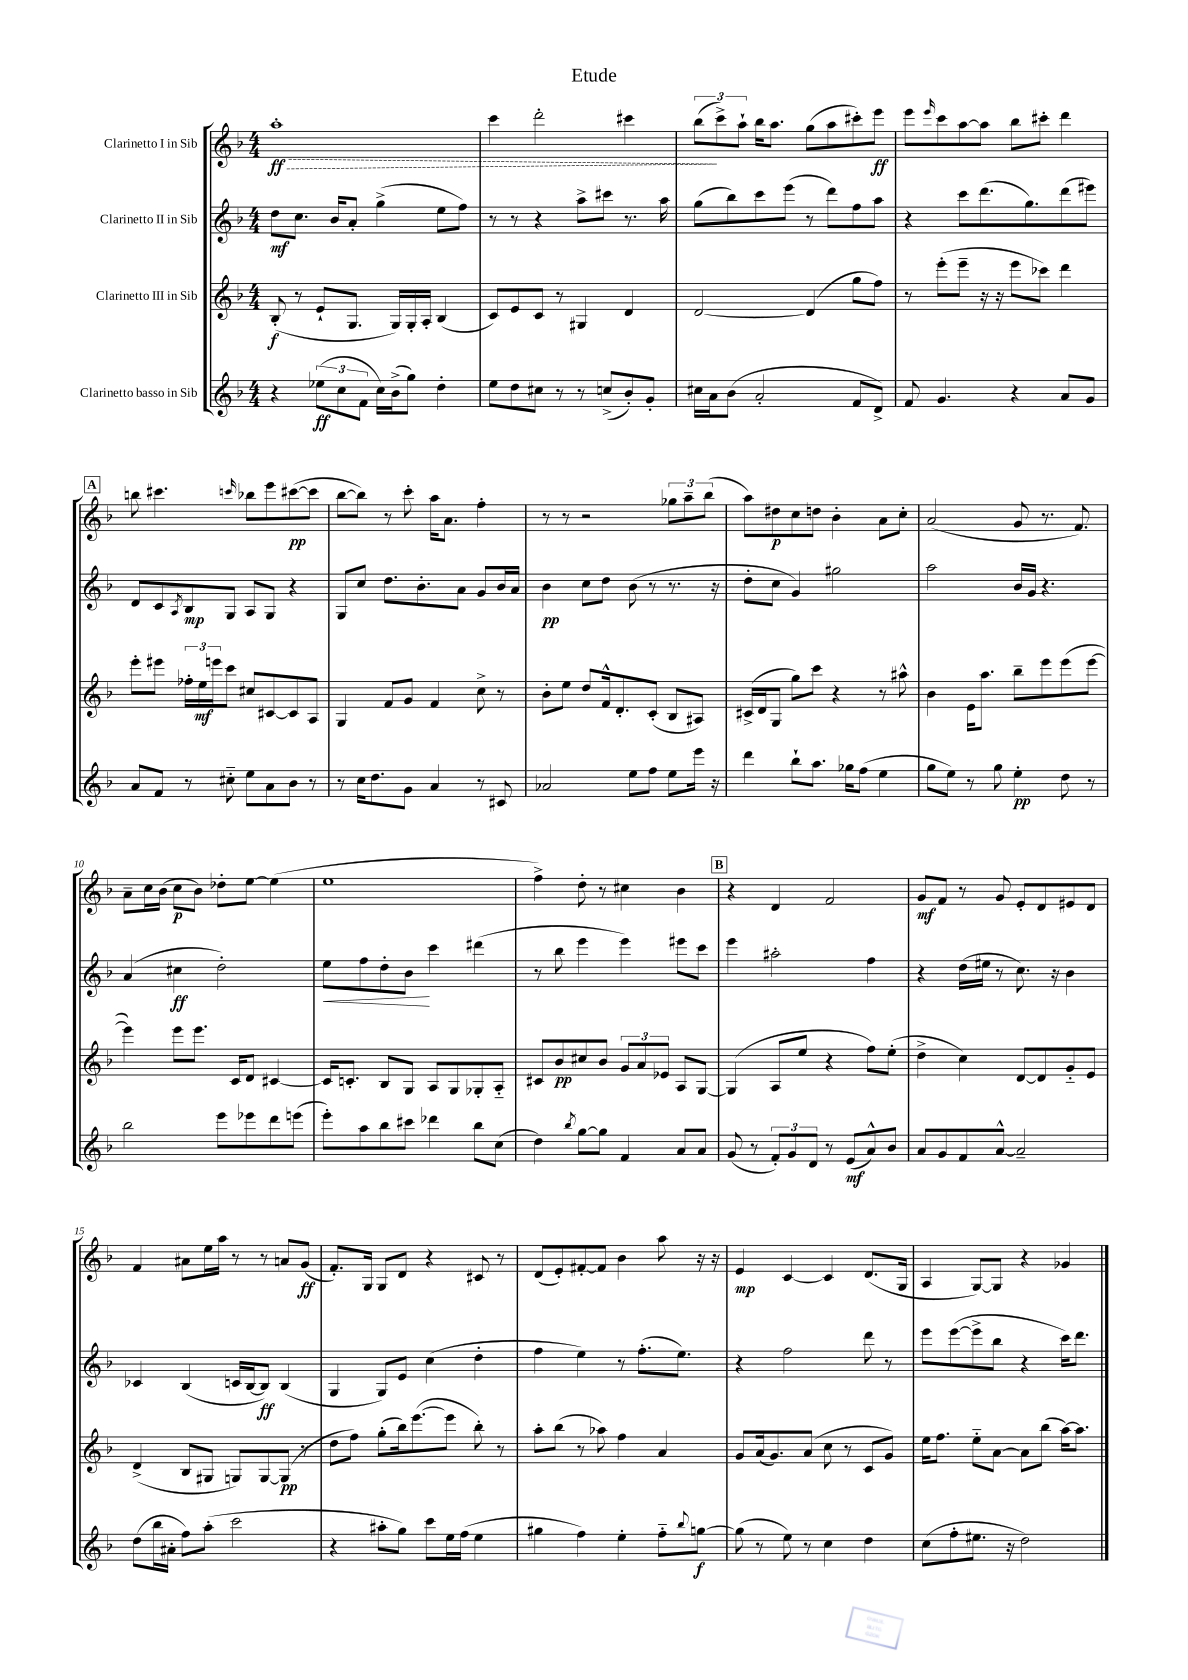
\header { title = "Etude" }
<<
\new StaffGroup <<
\new Staff = "s0" \with { instrumentName = "Clarinetto I in Sib" } {
    \clef treble \key f \major \numericTimeSignature \time 4/4
    \once \override Hairpin.style = #'dashed-line a''1-.\ff\> |
    c'''4 d'''2-. cis'''4 |
    \tuplet 3/2 { bes''8\!( c'''8->) a''8-! } bes''16 a''8. g''8( a''8 cis'''8-.) e'''8\ff |
    e'''8 \grace { e'''16 } c'''8 a''8~ a''8 bes''8 cis'''8-. d'''4 |
    \mark \markup { \box "A" } b''8 cis'''4. \grace { c'''16 } bes''8 e'''8 cis'''8~\pp( cis'''8 |
    bes''8~ bes''8) r8 c'''8-. a''16 a'8. f''4-. |
    r8 r8 r2 \tuplet 3/2 { ges''8 a''8-- bes''8( } |
    a''8) dis''8\p c''8 d''8 bes'4-. a'8 c''8-. |
    a'2( g'8 r8. f'8.) |
    a'8-- c''16 bes'16( c''8\p bes'8) des''8-. e''8~ e''4( |
    e''1 |
    f''4->) d''8-. r8 cis''4 bes'4 |
    \mark \markup { \box "B" } r4 d'4 f'2 |
    g'8\mf f'8 r8 g'8 e'8-. d'8 eis'8 d'8 |
    f'4 ais'8 e''16 a''16 r8 r8 a'8 g'8\ff( |
    f'8.-.) g16 g8 d'8 r4 cis'8 r8 |
    d'8( e'8-.) fis'8~-. fis'8 bes'4 a''8 r16 r16 |
    e'4\mp c'4~ c'4 d'8.( g16 |
    a4 g8~) g8 r4 ges'4 \bar "|." |
}
\new Staff = "s1" \with { instrumentName = "Clarinetto II in Sib" } {
    \clef treble \key f \major \numericTimeSignature \time 4/4
    d''8\mf c''8. bes'16 a'8-. g''4->( e''8 f''8) |
    r8 r8 r4 a''8-> cis'''8 r8. a''16 |
    g''8( bes''8) c'''8 e'''8( r8 d'''8) f''8 a''8 |
    r4 c'''8 d'''8.( g''8.) d'''8( eis'''8) |
    \mark \markup { \box "A" } d'8 c'8 \acciaccatura { a8 } bes8\mp g8 a8 g8 r4 |
    g8 c''8 d''8. bes'8.-. a'8 g'8 bes'16 a'16 |
    bes'4\pp c''8 d''8 bes'8( r8 r8. r16 |
    d''8-. c''8 g'4) gis''2 |
    a''2 bes'16 g'16 r4. |
    a'4( cis''4\ff d''2-.) |
    e''8\< f''8 d''8-. bes'8\! c'''4 dis'''4( |
    r8 bes''8 e'''4 e'''4) eis'''8 c'''8 |
    \mark \markup { \box "B" } e'''4 ais''2-. f''4 |
    r4 d''16( eis''16 r8 c''8.) r16 bes'4 |
    ces'4 bes4( c'16 bes16~ bes8\ff) bes4( |
    g4 g8) e'8 c''4( d''4-. |
    f''4 e''4) r8 f''8.-.( e''8.) |
    r4 f''2 d'''8 r8 |
    e'''8 e'''8~( e'''8-> bes''8 r4 c'''16) d'''8. \bar "|." |
}
\new Staff = "s2" \with { instrumentName = "Clarinetto III in Sib" } {
    \clef treble \key f \major \numericTimeSignature \time 4/4
    bes8-.\f( r8 e'8-! g8. g16) g16-. a16-. bes4( |
    c'8) e'8 c'8 r8 gis4 d'4 |
    d'2~ d'4( g''8 f''8) |
    r8 e'''8-.( e'''8-- r16 r16 e'''8 ces'''8) d'''4 |
    \mark \markup { \box "A" } e'''8-. eis'''8 \tuplet 3/2 { fes''16-. e''16\mf e'''16 } c'''8 cis''8 cis'8~ cis'8 a8 |
    g4 f'8 g'8 f'4 c''8-> r8 |
    bes'8-. e''8 d''8 f'16-^ d'8.-. c'8-.( bes8 ais8) |
    cis'16->( d'16 g8 g''8) c'''8 r4 r8 ais''8-^ |
    bes'4 e'16 a''8. bes''8-- e'''8 e'''8( e'''8~ |
    e'''4) e'''8 e'''8. c'16 d'8 cis'4~ |
    cis'16 c'8.-. bes8 g8 a8 g8 ges8-. a8-_ |
    cis'8 bes'8\pp cis''8 bes'8 \tuplet 3/2 { g'8 a'8 ees'8 } a8 g8~ |
    \mark \markup { \box "B" } g4( a8 e''8 r4 f''8) e''8-.( |
    d''4-> c''4) d'8~ d'8 g'8-_ e'8 |
    d'4->( bes8 gis8 g8) g8~ g8\pp( r8 |
    d''8 f''8) g''8-.( bes''16) e'''8.~( e'''8 bes''8-.) r8 |
    a''8-. bes''8( r8 aes''8) f''4 a'4 |
    g'8 a'16( g'8.) a'8( c''8 r8 c'8 g'8) |
    e''16 f''8. e''8-_ a'8~ a'8 bes''8( a''16~) a''8. \bar "|." |
}
\new Staff = "s3" \with { instrumentName = "Clarinetto basso in Sib" } {
    \clef treble \key f \major \numericTimeSignature \time 4/4
    r4 \tuplet 3/2 { ees''8\ff( c''8 f'8 } c''16) bes'16->( g''8) d''4-. |
    e''8 d''8 cis''8 r8 r8 c''8->( bes'8-.) g'8-. |
    cis''16 a'16 bes'8( a'2-. f'8 d'8->) |
    f'8 g'4. r4 a'8 g'8 |
    \mark \markup { \box "A" } a'8 f'8 r8 cis''8-_ e''8 a'8 bes'8 r8 |
    r8 c''16 d''8. g'8 a'4 r8 cis'8 |
    aes'2 e''8 f''8 e''8 e'''16 r16 |
    d'''4 bes''8-! a''8. ges''16 f''8( e''4 |
    g''8 e''8) r8 g''8 e''4-.\pp d''8 r8 |
    bes''2 e'''8 ees'''8 d'''8 e'''8( |
    e'''8-.) a''8 bes''8 cis'''8 des'''4 bes''8 c''8( |
    d''4) \acciaccatura { bes''8 } g''8~ g''8 f'4 a'8 a'8 |
    \mark \markup { \box "B" } g'8( r8 \tuplet 3/2 { f'8-.) g'8 d'8 } r8 e'8\mf( a'8-^) bes'8 |
    a'8 g'8 f'8 a'8~-^ a'2-- |
    d''8( bes''16 ais'16-. f''8) a''8-.( c'''2 |
    r4 ais''8-. g''8) c'''8 e''16 f''16( e''4 |
    gis''4 f''4) e''4-. f''8-_ \appoggiatura { bes''8 } g''8~\f |
    g''8( r8 e''8) r8 c''4 d''4 |
    c''8( f''8-. eis''8. r16 d''2) \bar "|." |
}
>>
>>
